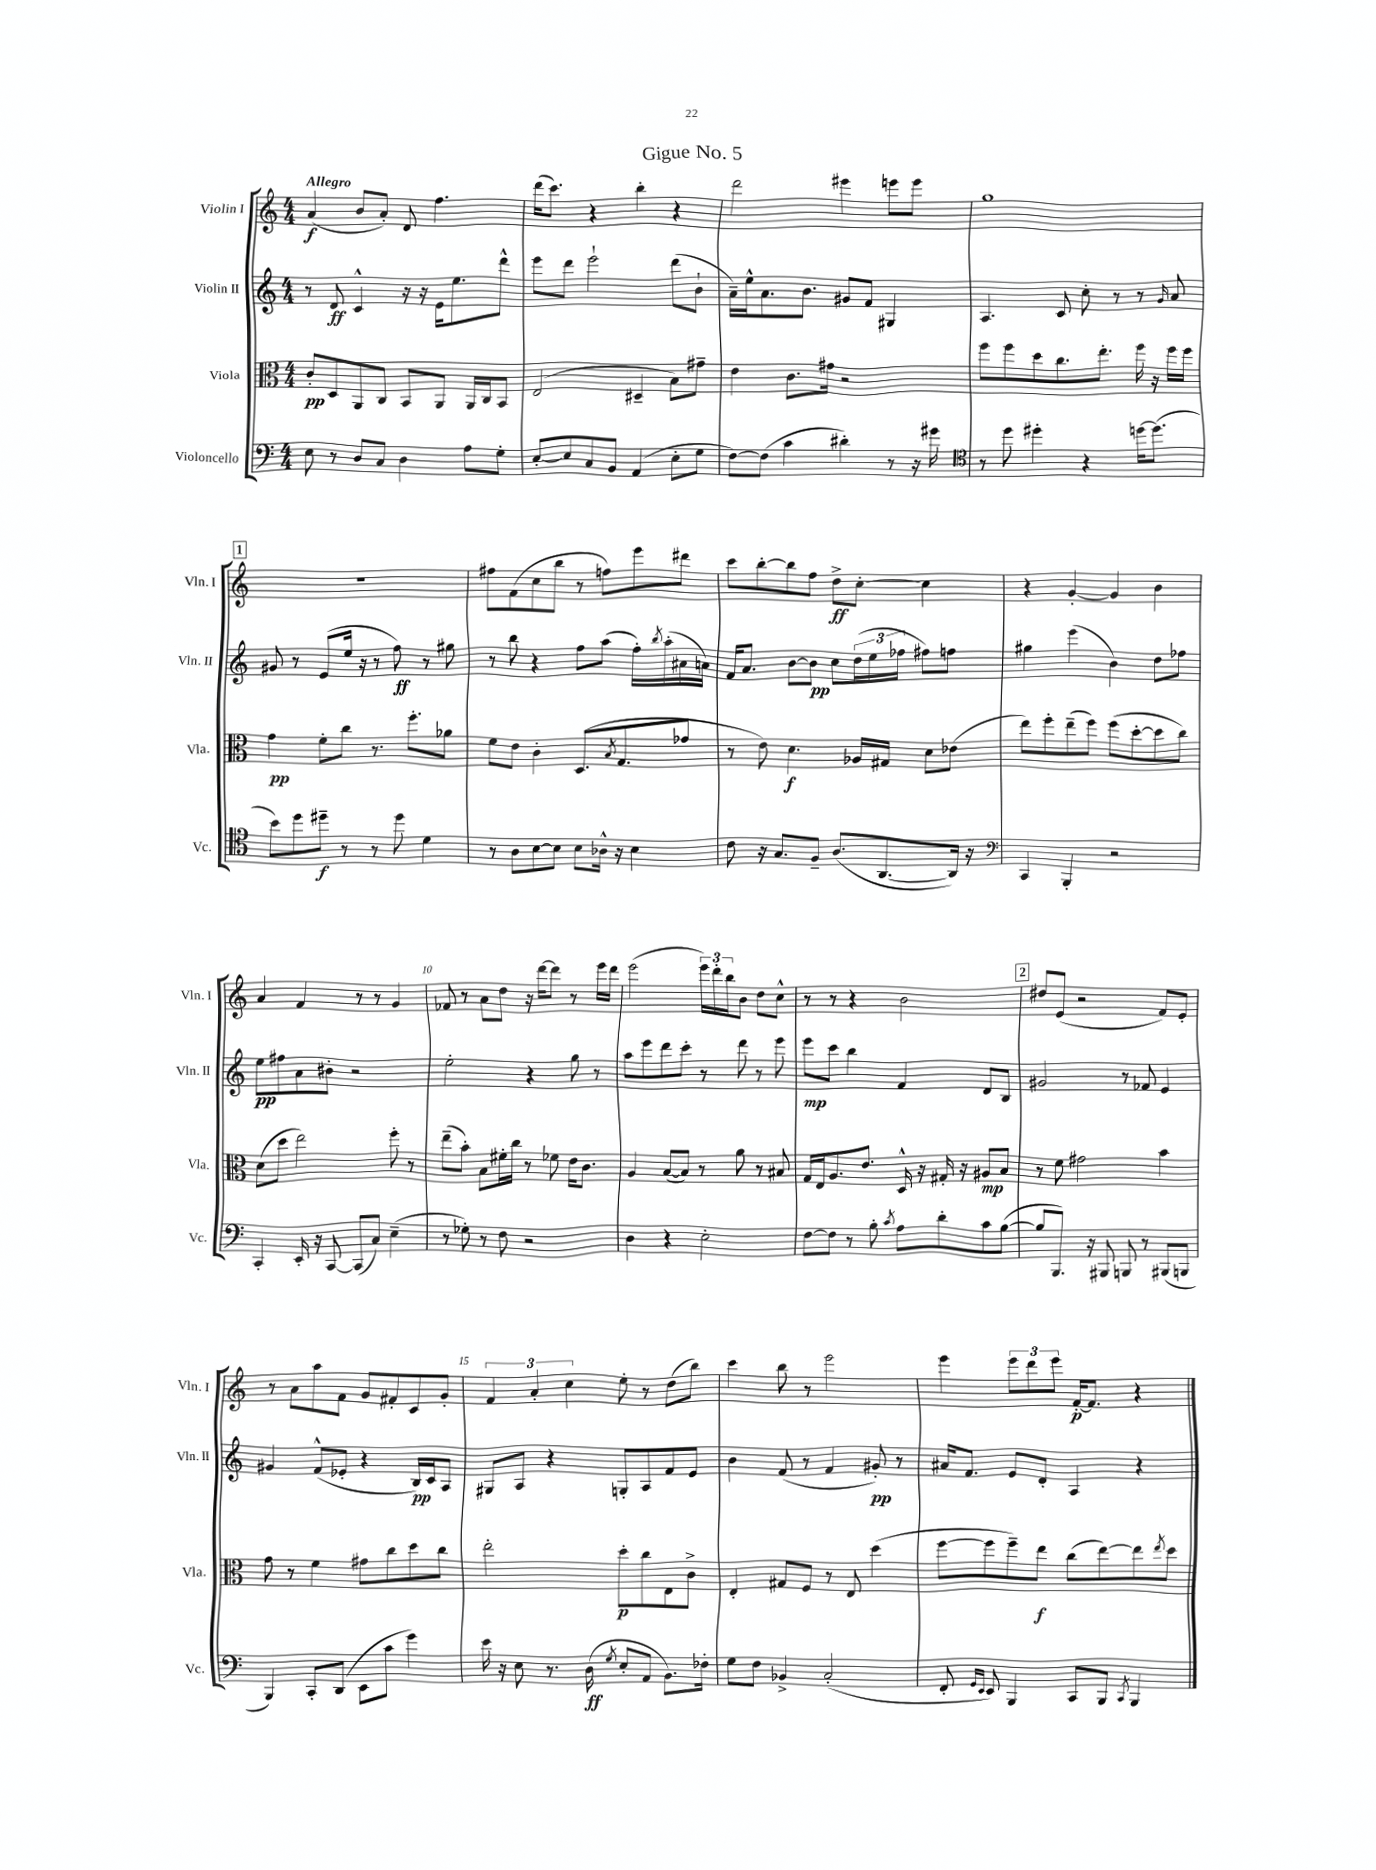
\header { title = "Gigue No. 5" }
<<
\new StaffGroup <<
\new Staff = "s0" \with { instrumentName = "Violin I" shortInstrumentName = "Vln. I" } {
    \clef treble \key c \major \numericTimeSignature \time 4/4 \tempo "Allegro"
    a'4\f( b'8 a'8-.) d'8 f''4. |
    d'''16( c'''8.) r4 b''4-. r4 |
    d'''2 eis'''4 e'''8 e'''8 |
    g''1 |
    \mark \markup { \box "1" } r1 |
    fis''8 f'8( c''8 b''8 r8 f''8) e'''8 dis'''8 |
    c'''8 b''8~-. b''8 f''8 d''8->\ff c''8~-. c''4 |
    r4 g'4~-. g'4 b'4 |
    a'4 f'4 r8 r8 g'4 |
    fes'8 r8 a'8 d''8 r16 d'''16~ d'''8 r8 e'''16 d'''16 |
    e'''2( \tuplet 3/2 { e'''16) d'''16-. b''16 } b'8 d''8 c''8-^ |
    r8 r8 r4 b'2 |
    \mark \markup { \box "2" } dis''8 e'8( r2 f'8) e'8-. |
    r8 a'8 a''8 f'8 g'8 fis'8-. c'8 g'8-. |
    \tuplet 3/2 { f'4 a'4-. c''4 } e''8-. r8 d''8( b''8) |
    c'''4 b''8 r8 e'''2 |
    e'''4 \tuplet 3/2 { e'''8 d'''8 e'''8 } f'16~-.\p f'8. r4 \bar "|." |
}
\new Staff = "s1" \with { instrumentName = "Violin II" shortInstrumentName = "Vln. II" } {
    \clef treble \key c \major \numericTimeSignature \time 4/4
    r8 d'8\ff c'4-^ r16 r16 e'16 e''8. d'''8-^ |
    e'''8 d'''8 e'''2-! d'''8( b'8-! |
    a'16--) e''16-^ a'8. b'8. gis'8 f'8 gis4 |
    a4. c'8 c''8-. r8 r8 \grace { g'16 } a'8 |
    \mark \markup { \box "1" } gis'8 r8 e'8( e''16 r16 r8 f''8\ff) r8 gis''8 |
    r8 b''8 r4 f''8 a''8( f''16-.) \acciaccatura { b''8 } a''16-.( ais'16 a'16) |
    f'16 a'8. b'8~ b'8\pp c''8 \tuplet 3/2 { d''16( e''16 fes''16 } fis''8) f''8 |
    gis''4 e'''4( b'4) d''8 fes''8 |
    e''8\pp fis''8 a'8 bis'8-. r2 |
    e''2-. r4 g''8 r8 |
    a''8 e'''8 d'''8 c'''8-. r8 d'''8 r8 e'''8 |
    e'''8\mp c'''8 b''4 f'4 d'8 b8 |
    \mark \markup { \box "2" } gis'2 r8 fes'8 e'4 |
    gis'4 f'8-^( ees'8-. r4 b16\pp) c'16 a8 |
    gis8 a8 r4 g8-. a8 f'8 e'8 |
    b'4 f'8( r8 f'4 gis'8-.\pp) r8 |
    ais'16 f'8. e'8 d'8-. a4 r4 \bar "|." |
}
\new Staff = "s2" \with { instrumentName = "Viola" shortInstrumentName = "Vla." } {
    \clef alto \key c \major \numericTimeSignature \time 4/4
    c'8-.\pp d8 a,8 c8 b,8 a,8 a,16 c16 b,8 |
    e2( dis4-- b8) gis'8-- |
    e'4 c'8. gis'16 r2 |
    f''8 f''8 d''8 c''8. e''8.-. f''16 r16 f''16 f''16 |
    \mark \markup { \box "1" } g'4\pp f'8-. c''8 r8. f''8.-. aes'8 |
    f'8 e'8 c'4-. d8.( \acciaccatura { b8 } g8. ges'8 |
    r8 e'8) d'4.\f aes16 gis16 d'8 ees'8( |
    e''8) f''8-. e''8--( f''8) f''8( d''8~-. d''8 c''8) |
    d'8( d''8 e''2) f''8-. r8 |
    e''8--( b'8-.) b8 fis'16-. c''16 r8 fes'8 e'16 c'8. |
    a4 b8~( b8) r8 a'8 r8 bis8 |
    g16 e16 a8. e'8. d16-^ r16 gis16-. r16 ais8\mp b8 |
    \mark \markup { \box "2" } r8 f'8 gis'2 b'4 |
    g'8 r8 f'4 gis'8 c''8 d''8 c''8 |
    e''2-. d''8-.\p c''8 e8 c'8-> |
    e4-. gis8 f8 r8 e8 d''4( |
    f''8~ f''8 f''8--) e''8\f c''8( e''8~) e''8 \acciaccatura { e''8 } d''8 \bar "|." |
}
\new Staff = "s3" \with { instrumentName = "Violoncello" shortInstrumentName = "Vc." } {
    \clef bass \key c \major \numericTimeSignature \time 4/4
    e8 r8 d8 c8 d4 a8 g8-. |
    e8~-. e8 c8 b,8 a,4( e8-. g8 |
    f8~) f8( c'4 dis'4-.) r8 r16 gis'16 |
    \clef tenor r8 d''8 dis''4-. r4 d''16~ d''8.( |
    \mark \markup { \box "1" } b'8) d''8 dis''8--\f r8 r8 dis''8 d'4 |
    r8 a8 b8~ b8 b8 aes16-^ r16 b4 |
    c'8 r16 g8. f8-- a8.( a,8.~ a,16) r16 |
    \clef bass c,4 b,,4-. r2 |
    c,4-. e,16-. r16 c,8~ c,8( c8) e4--( |
    r8 ges8-.) r8 f8 r2 |
    d4 r4 e2-. |
    f8~ f8 r8 b8-. \acciaccatura { c'8 } a8 d'8-. c'8 b8~( |
    \mark \markup { \box "2" } b8 b,,8.) r16 bis,,8 b,,8 r8 bis,,8( b,,8 |
    b,,4) c,8-. d,8( e,8 c'8 g'4) |
    e'16 r16 e8 r8. d16\ff( \acciaccatura { g8 } e8-. a,8 b,8.) fes16-. |
    g8 f8 bes,4-> c2-.( |
    f,8-. \grace { g,16 e,16 } e,8) b,,4 c,8 b,,8 \acciaccatura { c,8 } b,,4 \bar "|." |
}
>>
>>
\layout { \context { \Score \override BarNumber.break-visibility = ##(#f #t #t) barNumberVisibility = #(every-nth-bar-number-visible 5) } }
